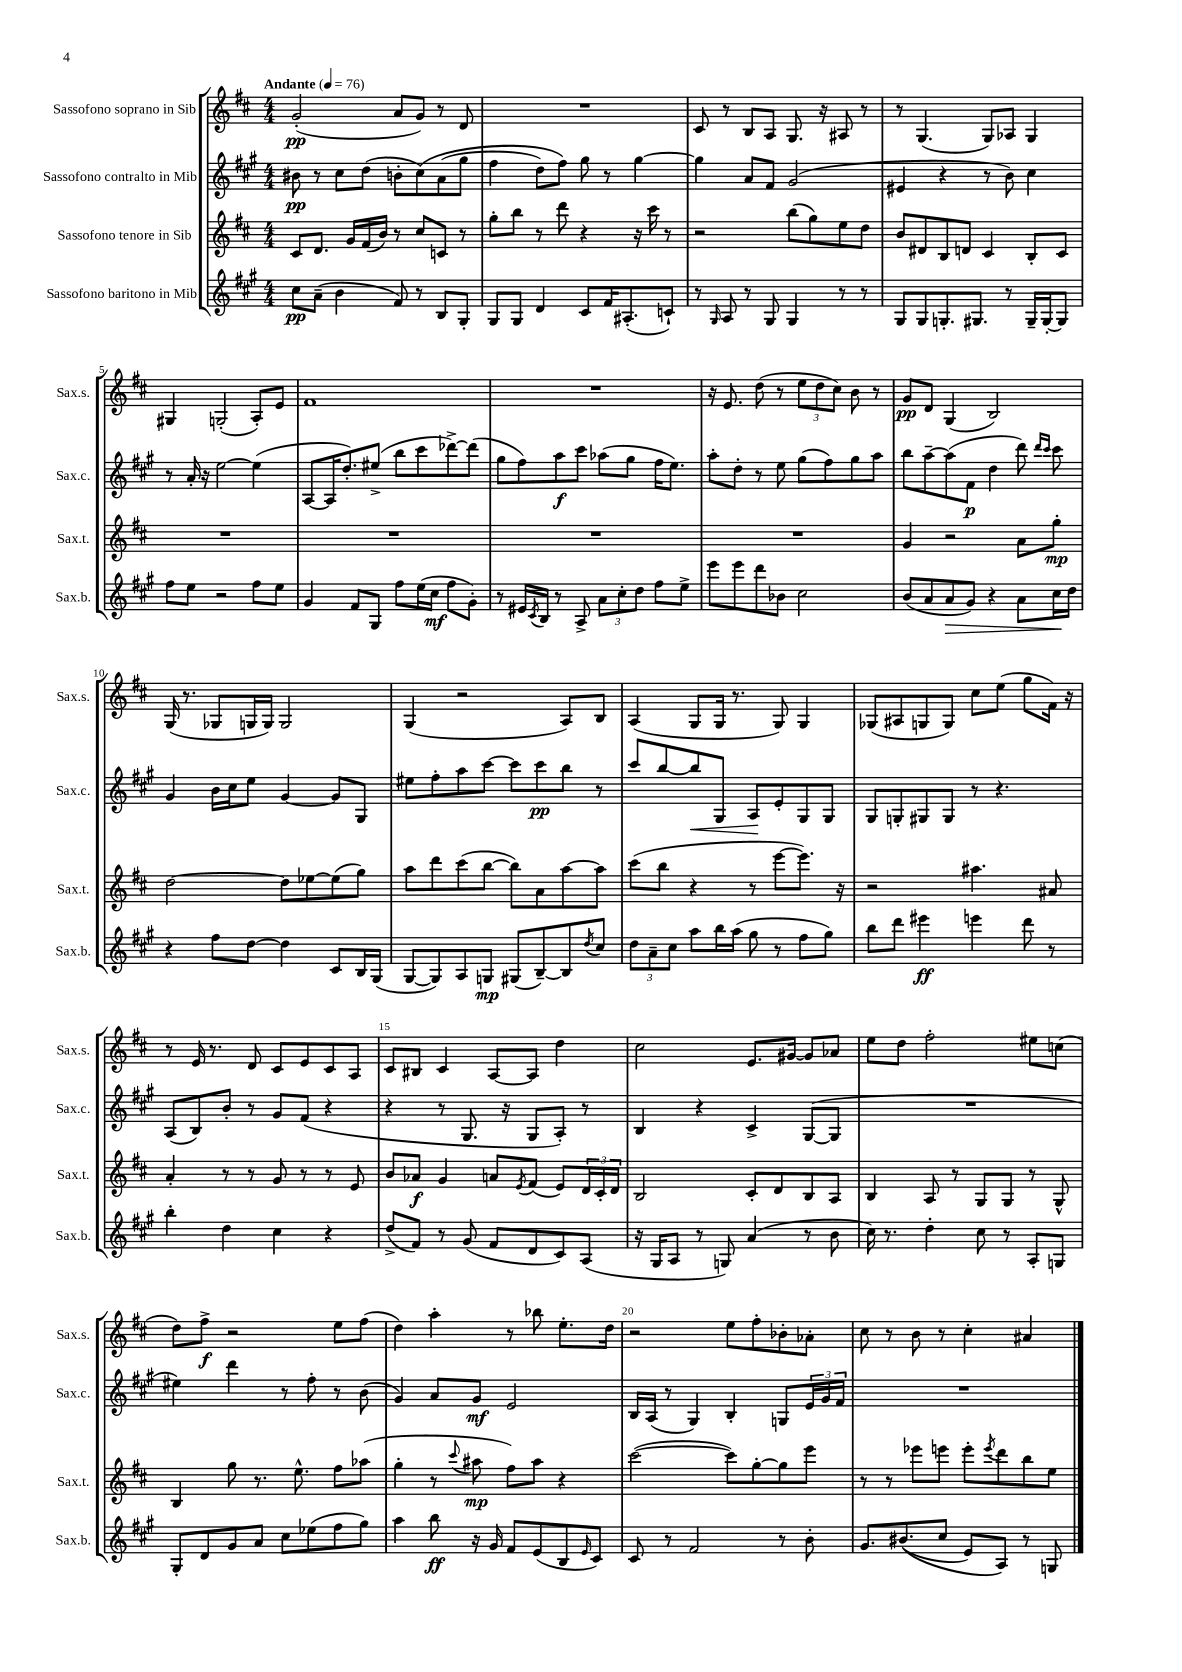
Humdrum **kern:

**kern	**dynam	**kern	**dynam	**kern	**dynam	**kern	**dynam
*part4	*part4	*part3	*part3	*part2	*part2	*part1	*part1
*staff4	*staff4	*staff3	*staff3	*staff2	*staff2	*staff1	*staff1
*I"Sassofono baritono in Mib	*	*I"Sassofono tenore in Sib	*	*I"Sassofono contralto in Mib	*	*I"Sassofono soprano in Sib	*
*I'Sax.b.	*	*I'Sax.t.	*	*I'Sax.c.	*	*I'Sax.s.	*
*clefG2	*	*clefG2	*	*clefG2	*	*clefG2	*
*k[f#c#g#]	*	*k[f#c#]	*	*k[f#c#g#]	*	*k[f#c#]	*
*M4/4	*	*M4/4	*	*M4/4	*	*M4/4	*
*MM76	*	*MM76	*	*MM76	*	*MM76	*
=1	=1	=1	=1	=1	=1	=1	=1
!	!	!	!	!	!	!LO:TX:a:B:t=Andante	!
8cc#\L	pp	8c#/L	.	8b#X\	pp	(2g'/	pp
(8a~\J	.	8.d/J	.	8r	.	.	.
4b\	.	.	.	8cc#\L	.	.	.
.	.	16g/LL	.	.	.	.	.
.	.	(16f#/	.	(8dd\J	.	.	.
.	.	16b/JJ)	.	.	.	.	.
8f#/)	.	8r	.	8bn'\L	.	8a/L	.
8r	.	8cc#/L	.	(8cc#\)	.	8g/J)	.
8B/L	.	8cn/J	.	(8a\	.	8r	.
8G#'/J	.	8r	.	8gg#\J	.	8d/	.
=2	=2	=2	=2	=2	=2	=2	=2
8G#/L	.	8gg'\L	.	4ff#\	.	1r	.
8G#/J	.	8bb\J	.	.	.	.	.
4d/	.	8r	.	8dd\L)	.	.	.
.	.	8ddd\	.	8ff#\J)	.	.	.
8c#/L	.	4r	.	8gg#\	.	.	.
16f#/K	.	.	.	8r	.	.	.
(8.A#X'/	.	.	.	.	.	.	.
.	.	16r	.	[4gg#\	.	.	.
.	.	16ccc#\	.	.	.	.	.
8cn`/J)	.	8r	.	.	.	.	.
=3	=3	=3	=3	=3	=3	=3	=3
8r	.	2r	.	4gg#\]	.	8c#/	.
16qqG#/	.	.	.	.	.	.	.
8A/	.	.	.	.	.	8r	.
8r	.	.	.	8a/L	.	8B/L	.
8G#/	.	.	.	8f#/J	.	8A/J	.
4G#/	.	(8bb\L	.	(2g#/	.	8.G/	.
.	.	8gg\)	.	.	.	.	.
.	.	.	.	.	.	16r	.
8r	.	8ee\	.	.	.	8A#X/	.
8r	.	8dd\J	.	.	.	8r	.
=4	=4	=4	=4	=4	=4	=4	=4
8G#/L	.	8b/L	.	4e#X/	.	8r	.
8G#/	.	8d#X/	.	.	.	(4.G/	.
8.Gn'/	.	8B/	.	4r	.	.	.
.	.	8dn/J	.	.	.	.	.
8.G#X/J	.	.	.	.	.	.	.
.	.	4c#/	.	8r	.	8G/L)	.
8r	.	.	.	8b\)	.	8A-X/J	.
16G#~/LL	.	8B'/L	.	4cc#\	.	4G/	.
[16G#'/J	.	.	.	.	.	.	.
8G#/J]	.	8c#/J	.	.	.	.	.
!!LO:LB:g=z
=5	=5	=5	=5	=5	=5	=5	=5
8ff#\L	.	1r	.	8r	.	4G#X/	.
8ee\J	.	.	.	16a'/	.	.	.
.	.	.	.	16r	.	.	.
2r	.	.	.	[2ee\	.	(2Gn'/	.
8ff#\L	.	.	.	(4ee\]	.	8A'/L)	.
8ee\J	.	.	.	.	.	8e/J	.
=6	=6	=6	=6	=6	=6	=6	=6
4g#/	.	1r	.	[8A/L	.	1f#	.
.	.	.	.	16A/K]	.	.	.
.	.	.	.	8.dd'/)	.	.	.
8f#/L	.	.	.	.	.	.	.
8G#/J	.	.	.	(8ee#X^/J	.	.	.
8ff#\L	.	.	.	8bb\L	.	.	.
(16ee\L	.	.	.	8ccc#\	.	.	.
16cc#\JJ	mf	.	.	.	.	.	.
8ff#\L	.	.	.	[8ddd-X^\)	.	.	.
8g#'\J)	.	.	.	(8ddd-\J]	.	.	.
=7	=7	=7	=7	=7	=7	=7	=7
8r	.	1r	.	8gg#\L	.	1r	.
16e#X/LL	.	.	.	8ff#\)	.	.	.
8qc#/	.	.	.	.	.	.	.
16B/JJ	.	.	.	.	.	.	.
8r	.	.	.	8aa\	f	.	.
8A^/	.	.	.	8ccc#\J	.	.	.
12a\L	.	.	.	(8aa-X\L	.	.	.
12cc#'\	.	.	.	.	.	.	.
.	.	.	.	8gg#\J	.	.	.
12dd\J	.	.	.	.	.	.	.
8ff#\L	.	.	.	16ff#\KL	.	.	.
.	.	.	.	8.ee\J)	.	.	.
8ee^\J	.	.	.	.	.	.	.
=8	=8	=8	=8	=8	=8	=8	=8
8eee\L	.	1r	.	8aa'\L	.	16r	.
.	.	.	.	.	.	8.e/	.
8eee\	.	.	.	8dd'\J	.	.	.
8ddd\	.	.	.	8r	.	(8dd\	.
8b-X\J	.	.	.	8ee\	.	8r	.
2cc#\	.	.	.	(8gg#\L	.	12ee\L	.
.	.	.	.	.	.	12dd\	.
.	.	.	.	8ff#\)	.	.	.
.	.	.	.	.	.	12cc#\J)	.
.	.	.	.	8gg#\	.	8b\	.
.	.	.	.	8aa\J	.	8r	.
=9	=9	=9	=9	=9	=9	=9	=9
(8b/L	.	4g/	.	8bb\L	.	8g/L	pp
8a/	.	.	.	[8aa~\	.	8d/J	.
!	!LO:HP:b	!	!	!	!	!	!
8a/	>	2r	.	(8aa\]	.	(4G/	.
8g#/J)	.	.	.	8f#\J	p	.	.
4r	.	.	.	4dd\	.	2B/)	.
8a\L	.	8a\L	.	8ddd\)	.	.	.
.	.	.	.	16qqddd/LL	.	.	.
.	.	.	.	16qqccc#/JJ	.	.	.
16cc#\L	.	8gg'\J	mp	8ccc#\	.	.	.
16dd\JJ	]	.	.	.	.	.	.
!!LO:LB:g=z
=10	=10	=10	=10	=10	=10	=10	=10
4r	.	[2dd\	.	4g#/	.	(16G/	.
.	.	.	.	.	.	8.r	.
8ff#\L	.	.	.	16b\LL	.	8G-X/L	.
.	.	.	.	16cc#\J	.	.	.
[8dd\J	.	.	.	8ee\J	.	16Gn/L	.
.	.	.	.	.	.	16G/JJ)	.
4dd\]	.	8dd\L]	.	[4g#/	.	2G/	.
.	.	[8ee-X\	.	.	.	.	.
8c#/L	.	(8ee-\]	.	8g#/L]	.	.	.
16B/L	.	8gg\J)	.	8G#/J	.	.	.
(16G#/JJ	.	.	.	.	.	.	.
=11	=11	=11	=11	=11	=11	=11	=11
[8G#/L	.	8aa\L	.	8ee#X\L	.	(4G/	.
8G#/])	.	8ddd\	.	8ff#'\	.	.	.
8A/	.	(8ccc#\	.	8aa\	.	2r	.
8Gn/J	mp	[8bb\J	.	[8ccc#\J	.	.	.
(8G#X/L	.	8bb\L])	.	8ccc#\L]	.	.	.
[8B~/)	.	8a\	.	8ccc#\	pp	.	.
8B/]	.	[8aa\	.	8bb\J	.	8A/L)	.
8qdd/	.	.	.	.	.	.	.
8cc#/J	.	8aa\J]	.	8r	.	8B/J	.
=12	=12	=12	=12	=12	=12	=12	=12
12dd\L	.	(8ccc#\L	.	8ccc#/L	.	(4A/	.
12a~\	.	.	.	.	.	.	.
.	.	8bb\J	.	[8bb/	.	.	.
12cc#\J	.	.	.	.	.	.	.
!	!	!	!	!	!LO:HP:b	!	!
8aa\L	.	4r	.	8bb/]	<	8G/L	.
16bb\L	.	.	.	8G#/J	.	16G/Jk	.
(16aa\JJ	.	.	.	.	.	8.r	.
8gg#\	.	8r	.	8A/L	.	.	.
8r	.	[8eee\L	.	8e'/	[	8G/)	.
8ff#\L	.	8.eee\J])	.	8G#/	.	4G/	.
8gg#\J)	.	.	.	8G#/J	.	.	.
.	.	16r	.	.	.	.	.
=13	=13	=13	=13	=13	=13	=13	=13
8bb\L	.	2r	.	8G#/L	.	(8G-X/L	.
8ddd\J	.	.	.	8Gn'/	.	8A#X/	.
4eee#X\	ff	.	.	8G#X/	.	8Gn/	.
.	.	.	.	8G#/J	.	8G/J)	.
4eeen\	.	4.aa#X\	.	8r	.	8cc#\L	.
.	.	.	.	4.r	.	(8ee\J	.
8ddd\	.	.	.	.	.	8gg\L	.
8r	.	8a#X/	.	.	.	16f#\Jk)	.
.	.	.	.	.	.	16r	.
!!LO:LB:g=z
=14	=14	=14	=14	=14	=14	=14	=14
4bb'\	.	4a'/	.	(8A/L	.	8r	.
.	.	.	.	8B/)	.	16e/	.
.	.	.	.	.	.	8.r	.
4dd\	.	8r	.	8b'/J	.	.	.
.	.	8r	.	8r	.	8d/	.
4cc#\	.	8g/	.	8g#/L	.	8c#/L	.
.	.	8r	.	(8f#/J	.	8e/	.
4r	.	8r	.	4r	.	8c#/	.
.	.	8e/	.	.	.	8A/J	.
=15	=15	=15	=15	=15	=15	=15	=15
(8dd^/L	.	8b/L	.	4r	.	8c#/L	.
8f#/J)	.	8a-X/J	f	.	.	8B#X/J	.
8r	.	4g/	.	8r	.	4c#/	.
(8g#/	.	.	.	8.G#/	.	.	.
8f#/L	.	8an/L	.	.	.	[8A/L	.
.	.	.	.	16r	.	.	.
.	.	8qe/	.	.	.	.	.
8d/	.	(8f#/J	.	8G#/L	.	8A/J]	.
8c#/)	.	8e/L)	.	8A'/J)	.	4dd\	.
(8A/J	.	24d/L	.	8r	.	.	.
.	.	24c#'/	.	.	.	.	.
.	.	24d/JJ	.	.	.	.	.
=16	=16	=16	=16	=16	=16	=16	=16
16r	.	2B/	.	4B/	.	2cc#\	.
16G#/KL	.	.	.	.	.	.	.
8A/J	.	.	.	.	.	.	.
8r	.	.	.	4r	.	.	.
8Gn/)	.	.	.	.	.	.	.
(4a/	.	8c#'/L	.	4c#^/	.	8.e/L	.
.	.	8d/	.	.	.	.	.
.	.	.	.	.	.	[16g#X/Jk	.
8r	.	8B/	.	([8G#/L	.	8g#/L]	.
8b\	.	8A/J	.	8G#/J]	.	8a-X/J	.
=17	=17	=17	=17	=17	=17	=17	=17
16cc#\)	.	4B/	.	1r	.	8ee\L	.
8.r	.	.	.	.	.	.	.
.	.	.	.	.	.	8dd\J	.
4dd'\	.	8A/	.	.	.	2ff#'\	.
.	.	8r	.	.	.	.	.
8cc#\	.	8G/L	.	.	.	.	.
8r	.	8G/J	.	.	.	.	.
8A'/L	.	8r	.	.	.	8ee#X\L	.
8Gn/J	.	8G^^/	.	.	.	(8ccn\J	.
!!LO:LB:g=z
=18	=18	=18	=18	=18	=18	=18	=18
8G#'/L	.	4B/	.	4ee#X\)	.	8dd\L)	.
8d/	.	.	.	.	.	8ff#^\J	f
8g#/	.	8gg\	.	4ddd\	.	2r	.
8a/J	.	8.r	.	.	.	.	.
8cc#\L	.	.	.	8r	.	.	.
.	.	8.ee^^\	.	.	.	.	.
(8ee-X\	.	.	.	8ff#'\	.	.	.
8ff#\	.	8ff#\L	.	8r	.	8ee\L	.
8gg#\J)	.	(8aa-X\J	.	(8b\	.	(8ff#\J	.
=19	=19	=19	=19	=19	=19	=19	=19
4aa\	.	4gg'\	.	4g#/)	.	4dd\)	.
8bb\	ff	8r	.	8a/L	.	4aa'\	.
.	.	8qqccc#/	.	.	.	.	.
16r	.	8aa#X\	mp	8g#/J	mf	.	.
16g#/	.	.	.	.	.	.	.
8f#/L	.	8ff#\L)	.	2e/	.	8r	.
(8e/	.	8aa#\J	.	.	.	8bb-X\	.
8B/	.	4r	.	.	.	8.ee'\L	.
16qqe/	.	.	.	.	.	.	.
8c#/J)	.	.	.	.	.	.	.
.	.	.	.	.	.	16dd\Jk	.
=20	=20	=20	=20	=20	=20	=20	=20
8c#/	.	([2ccc#\	.	16B/LL	.	2r	.
.	.	.	.	(16A/JJ	.	.	.
8r	.	.	.	8r	.	.	.
2f#/	.	.	.	4G#/)	.	.	.
.	.	8ccc#\L])	.	4B'/	.	8ee\L	.
.	.	[8gg'\	.	.	.	8ff#'\	.
8r	.	8gg\]	.	8Gn/L	.	8b-X'\	.
8b'\	.	8eee\J	.	24e/L	.	8a-X'\J	.
.	.	.	.	24g#/	.	.	.
.	.	.	.	24f#/JJ	.	.	.
=21	=21	=21	=21	=21	=21	=21	=21
8.g#/L	.	8r	.	1r	.	8cc#\	.
.	.	8r	.	.	.	8r	.
((8.b#X/	.	.	.	.	.	.	.
.	.	8eee-X\L	.	.	.	8b\	.
8cc#/J	.	8eeen\J	.	.	.	8r	.
8e/L)	.	8eee'\L	.	.	.	4cc#'\	.
.	.	8qeee/	.	.	.	.	.
8A/J)	.	8ddd\	.	.	.	.	.
8r	.	8bb\	.	.	.	4a#X/	.
8Gn/	.	8ee\J	.	.	.	.	.
==	==	==	==	==	==	==	==
*-	*-	*-	*-	*-	*-	*-	*-
